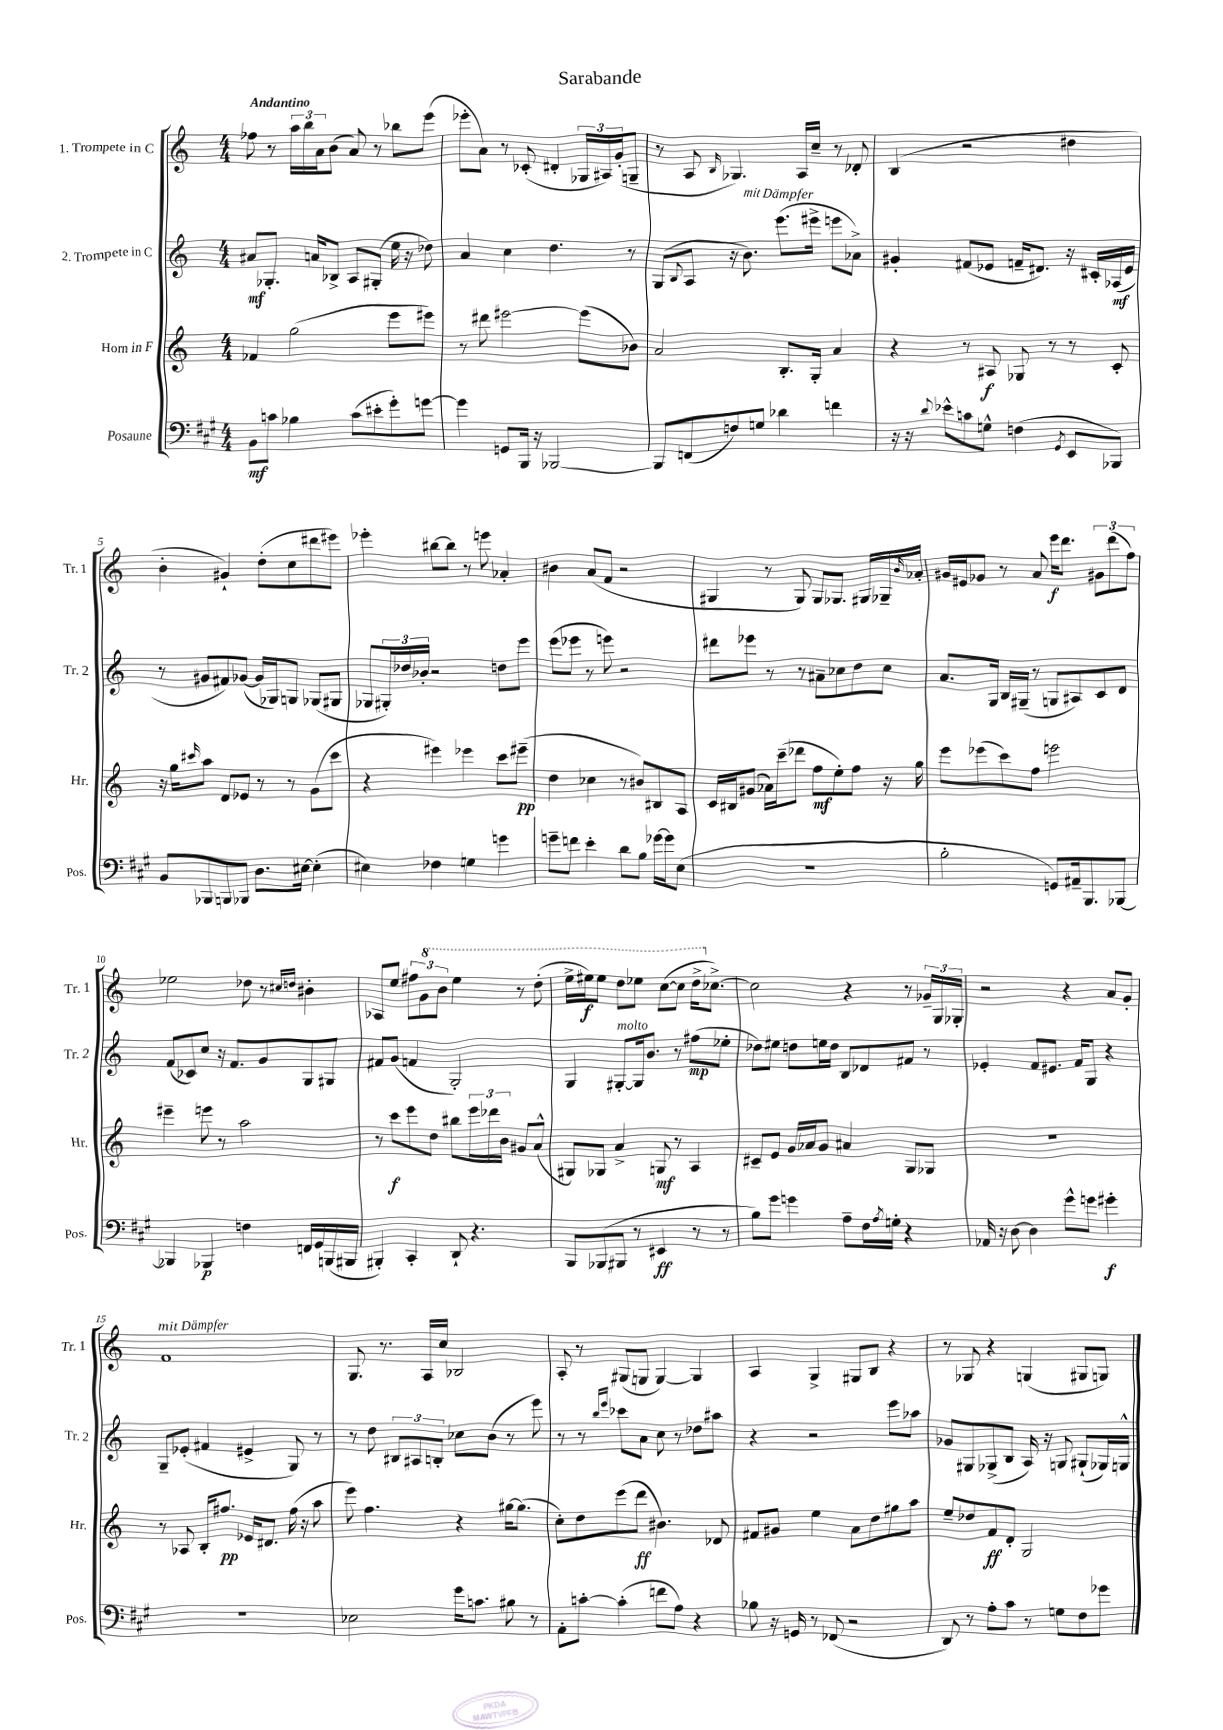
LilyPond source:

\header { title = "Sarabande" }
<<
\new StaffGroup <<
\new Staff = "s0" \with { instrumentName = "1. Trompete in C" shortInstrumentName = "Tr. 1" } {
    \clef treble \key c \major \numericTimeSignature \time 4/4 \tempo "Andantino"
    fes''8 r8 \tuplet 3/2 { a''16 b''16 a'16 } b'8( a'8) r8 bes''8 e'''8( |
    ees'''8-. a'8) r8 ces'8-.( dis'4-. \tuplet 3/2 { ges16 ais16) g'16-.( } g8-- |
    r8 a8 \grace { b16 } ges4.) a16 c''16-- r8 des'8-. |
    b4( r2 dis''4 |
    b'4-. gis'4-!) d''8-.( c''8 dis'''8 eis'''8) |
    ees'''4-. bis''8~ bis''8 r8 e'''8 aes'4-. |
    bis'4 a'8( f'8 r2 |
    gis4 r8 gis8) gis8 ges8. gis16 ges16-- \grace { b'16 } aes'16-. |
    gis'16 eis'16 ges'8 r8 a'8 e'''16\f d'''8. \tuplet 3/2 { gis'8 d'''8( f''8) } |
    ees''2 des''8 r8 \grace { cis''16 d''16 } bis'4-. |
    aes8 e''8 \tuplet 3/2 { fis''8 \ottava #1 g''8 b''8 } e'''4 r8 d'''8-.( |
    e'''16-> eis'''16\f) eis'''8 d'''8 ees'''8 c'''8~( c'''8 d'''16-> \ottava #0 ces''8.~->) |
    ces''2 r4 r8 \tuplet 3/2 { ges'16-- g16 ges16-. } |
    r2 r4 a'8 g'8-. |
    f'1^\markup { \italic "mit Dämpfer" } |
    g8. r8. a16 c''16 bes2 |
    a8-. r8 gis8( g8 g4~) g4 |
    a4 g4-> gis8 b8 r4 |
    r8 ges8 r4 g4( gis8 g8) \bar "|." |
}
\new Staff = "s1" \with { instrumentName = "2. Trompete in C" shortInstrumentName = "Tr. 2" } {
    \clef treble \key c \major \numericTimeSignature \time 4/4
    ais'8\mf ges8.-. a'16 bes8-> a8 gis8-.( e''16 r16 des''8) |
    a'4 c''4 d''4. r8 |
    g8( \appoggiatura { b8 } a8 r16 b'8.^\markup { \italic "mit Dämpfer" }) e'''8.( eis'''16-> e'''8 aes'8->) |
    gis'4-. fis'8( ees'8 f'16-- dis'8.) r16 cis'16-. aes16\mf( ees'16 |
    r8 gis'8 fis'8) ges'8~( ges'16 ges16) g8 ges8( gis8 |
    ges8 \tuplet 3/2 { gis16-.) des''16 bes'16-. } r2 d''8 e'''8 |
    e'''8( ees'''8 r8 e'''8) r2 |
    dis'''8 ees'''8 r8 r8 ais'8-- ces''8 d''8 ces''8 |
    a'8. g16 b16 gis16--( r8 g8 ais8) c'8 d'8 |
    f'8( ces'8) c''8 r16 f'8. g'8 g8 gis8 |
    fis'8 g'8( f'4 g2-.) |
    g4 gis8~-.^\markup { \italic "molto" } gis16 b'8. r8 fis''8\mp( ees''8-. |
    des''8) eis''8 d''8 e''16 d''16 b8 des'8 fis'8 r8 |
    ees'4-. f'8 eis'8. f'16 g8 r4 |
    g8-- ees'8-.( fis'4 eis'4-> g8) r8 |
    r8 d''8 \tuplet 3/2 { bis8 ais8 b8-. } ces''8 b'8( r8 e'''8) |
    r8 r8 \grace { b''16 e'''16 } ces'''8 a'8 c''8 r8 des''8 ais''8 |
    r4 r2 e'''8 aes''8 |
    ges'8 gis8 ges8->( b8 a16) r16 g8 gis8-!( ges16) g16-^ \bar "|." |
}
\new Staff = "s2" \with { instrumentName = "Horn in F" shortInstrumentName = "Hr." } {
    \clef treble \key c \major \numericTimeSignature \time 4/4
    fes'4 g''2( e'''8 eis'''8) |
    r8 dis'''8 eis'''2~ eis'''8( bes'8) |
    a'2 b8.-. g16-. a'4 |
    r4 r8 ais8\f ges8 r8 r8 c'8-. |
    r16 g''16 \grace { cis'''16 } a''8 d'8 ees'8 r8 r8 g'8( cis'''8 |
    r4 eis'''4) ees'''4 c'''8 eis'''8--\pp( |
    d''4 ces''4 r8 bis'8) bis8 a8 |
    c'16 bis16 gis'8( aes'16) c'''16--( des'''8 f''8\mf e''8-.) f''8 r16 g''16 |
    e'''8 ees'''8( c'''8) f''8 e'''2 |
    eis'''4-- e'''8 r8 a''2 |
    r8 c'''8\f e'''8 d''8 bis''8 \tuplet 3/2 { e'''16 des'''16 b'16 } gis'8 a'8-^( |
    gis8) ges8 a'4-> g8\mf r8 a4 |
    cis'8-- e'8 g'16 aes'16 g'8 ais'4 g8 ges8 |
    R1 |
    r8 aes8 b16-. fis''8.\pp ees'16 dis'8. fis''16( r16 a''8 |
    e'''8) f''4. r4 gis''16~ gis''8.( |
    c''8-.) d''8 e'''8( d'''8\ff bis'4.) des'8 |
    fis'8 gis'8 e''4 a'8 d''8 gis''8 a''8 |
    e''8-- des''8 f'8\ff d'8-. g2 \bar "|." |
}
\new Staff = "s3" \with { instrumentName = "Posaune" shortInstrumentName = "Pos." } {
    \clef bass \key a \major \numericTimeSignature \time 4/4
    b,8\mf c'8 bes4 c'8( eis'8-. gis'8-.) g'8~ |
    g'4 g,8 b,,16 r16 bes,,2~ |
    bes,,8 f,8( f8) g8 des'4 f'4 |
    r16 r16 \appoggiatura { d'8 } ees'8-^ c'8 g8-^ f4( \acciaccatura { gis,8 } e,8 bes,,8) |
    b,8 bes,,8 b,,8 bes,,8 d8. eis16~ eis4-.( |
    eis4) fes4 g4 g'4 |
    g'8-- f'8 e'4-. d'8 b8 ges'16~ ges'16 e8( |
    R1 |
    b2-. g,8) ais,16-- b,,8. bes,,8~ |
    bes,,4 bes,,4\p f4 f,16 gis,16 b,,16( bis,,16 |
    bis,,4-.) cis,4-. d,8-! r4. |
    b,,8 bes,,8( bis,,8 r8 eis,4\ff r8 r8 |
    b8) gis'8 g'4 a8-- fis16 \acciaccatura { a8 } g16-. r4 |
    aes,16 r16 d8~ d4 gis'8-^ g'8 gis'4-.\f |
    R1 |
    ees2 gis'16 c'8. bis8 r8 |
    a,8-. c'8~-. c'4-.( f'8 a8) r4 |
    bes8 r16 g,16 r8 fes,8( r2 |
    d,8) r8 a8-. cis'8 r8 g8 fis8 ges'8 \bar "|." |
}
>>
>>
